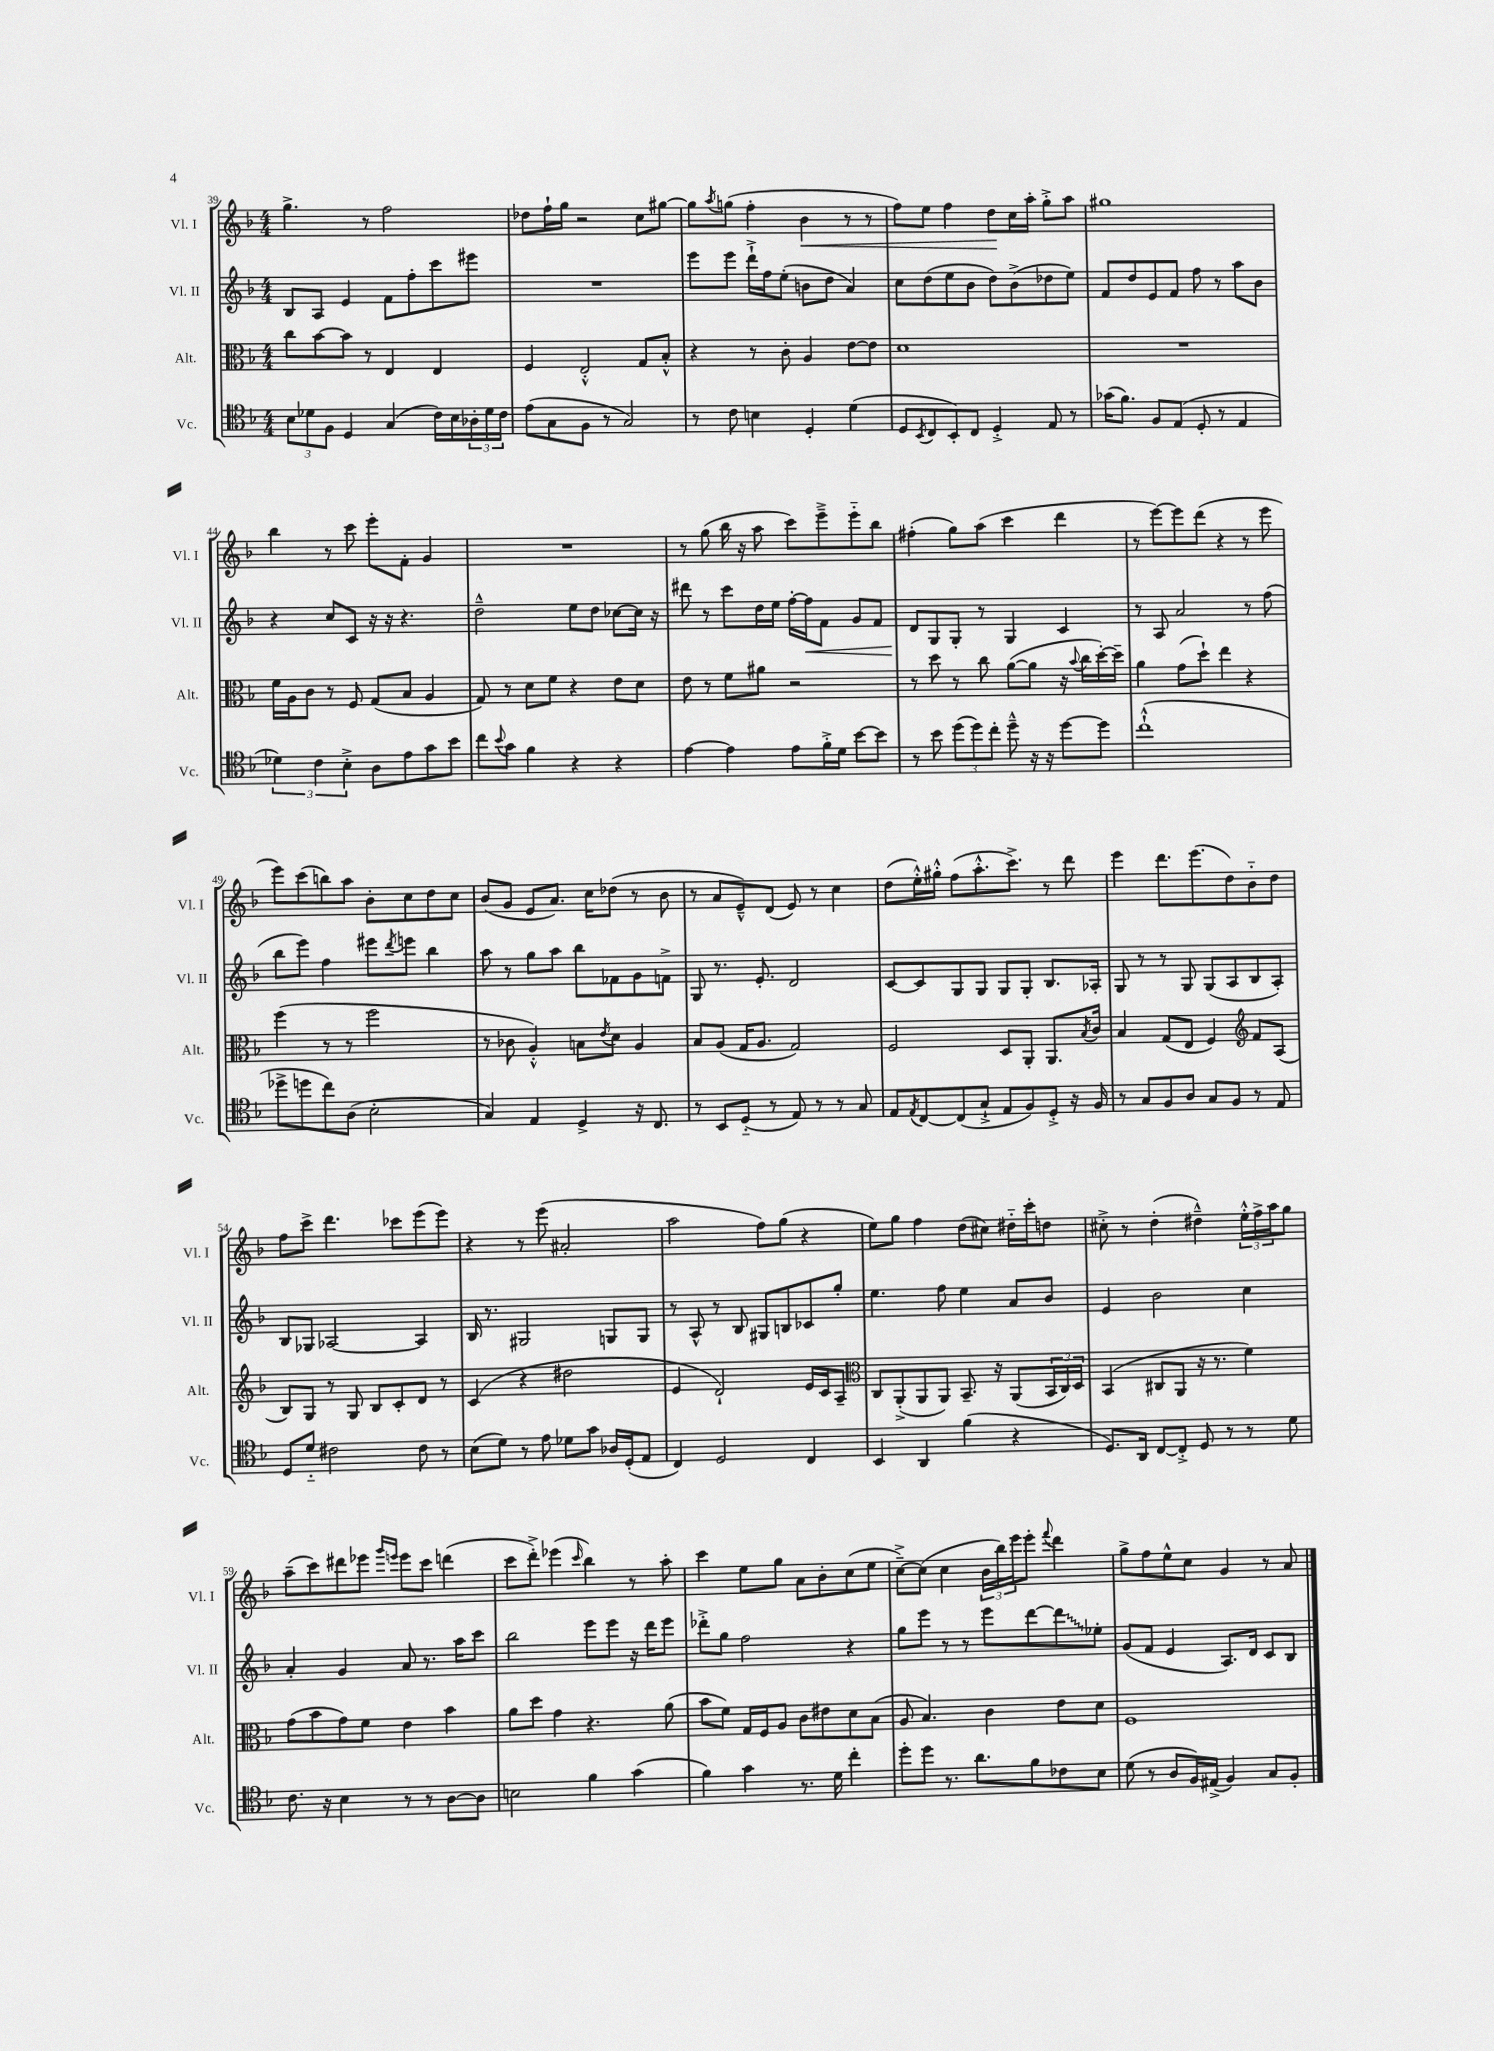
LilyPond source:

<<
\new StaffGroup <<
\new Staff = "s0" \with { instrumentName = "Vl. I" shortInstrumentName = "Vl. I" } {
    \clef treble \key f \major \numericTimeSignature \time 4/4
    g''4.-> r8 f''2 |
    des''8 f''16-! g''16 r2 c''8 gis''8~ |
    gis''8 \acciaccatura { a''8 } g''8( f''4-. bes'4\< r8 r8 |
    f''8) e''8 f''4 d''8\! c''16 a''16-. g''8-.-> a''8 |
    gis''1 |
    bes''4 r8 c'''8 e'''8-. f'8-. g'4 |
    R1 |
    r8 g''8( bes''16 r16 a''8 c'''8) e'''8---> e'''8-_ bes''8 |
    fis''4-.( g''8) a''8( c'''4 d'''4 |
    r8 e'''8~) e'''8 d'''8( r4 r8 e'''8 |
    e'''8) c'''8( b''8) a''8 bes'8-. c''8 d''8 c''8 |
    bes'8( g'8 e'8 a'8.) c''16 des''8( r8 bes'8 |
    r8 a'8 e'8---^) d'8( e'8) r8 c''4 |
    d''8( e''16-.-^) gis''16-.-^ f''8( a''8.-.-^ c'''8.->) r8 d'''8 |
    e'''4 d'''8. e'''8.( d''8) bes'8-_ d''8 |
    f''8 c'''8-> d'''4. ces'''8 e'''8( e'''8) |
    r4 r8 e'''8( ais'2-. |
    a''2 f''8) g''8( r4 |
    e''8) g''8 f''4 d''8( cis''8) dis''16-_ c'''16-. d''8 |
    cis''8-.-> r8 d''4-.( dis''4---^) \tuplet 3/2 { e''16-.-^ f''16-> a''16 } g''8 |
    a''8--( c'''8) dis'''8 ees'''8 \grace { g'''16 e'''16 } e'''8 c'''8 d'''4( |
    c'''8 d'''8-.->) ees'''4( \grace { c'''16 } bes''4) r8 a''8-. |
    c'''4 e''8 g''8 a'8 bes'8-. c''8( e''8 |
    c''8~--->) c''8( c''4 \tuplet 3/2 { bes'16 bes''16) e'''16 } e'''8-. \appoggiatura { f'''8 } d'''4 |
    g''8-> f''8 e''8-^ c''8 g'4 r8 a'8 \bar "|." |
}
\new Staff = "s1" \with { instrumentName = "Vl. II" shortInstrumentName = "Vl. II" } {
    \clef treble \key f \major \numericTimeSignature \time 4/4
    bes8 a8 e'4 f'8 f''8-. c'''8 eis'''8 |
    R1 |
    e'''8 e'''8 d'''16-!-> f''16 e''8-.( b'8 d''8 a'4) |
    c''8 d''8( e''8 bes'8 d''8) bes'8->( des''8 e''8) |
    f'8 d''8 e'8 f'8 f''8 r8 a''8 bes'8 |
    r4 c''8 c'8 r16 r16 r4. |
    d''2---^ e''8 d''8 ces''8~ ces''16 r16 |
    dis'''8 r8 c'''8 d''16 e''16 f''16~-. f''16\< f'8 g'8 f'8 |
    d'8\! g8 g8-. r8 g4 c'4 |
    r8 a8 a'2 r8 f''8( |
    bes''8 e'''8) f''4 eis'''8 \acciaccatura { d'''8 } e'''8 bes''4 |
    a''8 r8 g''8 a''8 bes''8 fes'8 g'8 f'8-> |
    g8 r8. e'8.-. d'2 |
    c'8~ c'8 g8 g8 g8 g8-. bes8. aes16-. |
    g8 r8 r8 g8 g8( a8 bes8 a8-.) |
    bes8 ges8 aes2~ aes4 |
    bes16 r8. gis2 g8 g8 |
    r8 a8-^ r8 bes8 gis8 b8 ces'8 g''8-. |
    e''4. f''8 e''4 a'8 bes'8 |
    e'4 bes'2 c''4 |
    a'4-. g'4 a'8 r8. a''16 c'''8 |
    bes''2 e'''8 e'''8 r16 d'''16 e'''8 |
    des'''8-.-> g''8 f''2 r4 |
    g''8 e'''8 r8 r8 e'''8 d'''8~ \once \override Glissando.style = #'zigzag d'''8\glissando ees''8-. |
    g'8( f'8 e'4 a8.) d'16 c'8 bes8 \bar "|." |
}
\new Staff = "s2" \with { instrumentName = "Alt." shortInstrumentName = "Alt." } {
    \clef alto \key f \major \numericTimeSignature \time 4/4
    c''8 bes'8~ bes'8 r8 e4 e4 |
    f4 e2-.-^ g8 bes8-.-^ |
    r4 r8 c'8-. a4 e'8~ e'8 |
    d'1 |
    R1 |
    f'16 a16 c'8 r8 f8 g8( bes8 a4 |
    g8) r8 d'8 f'8 r4 e'8 d'8 |
    e'8 r8 f'8 ais'8 r2 |
    r8 d''8 r8 c''8 a'8~( a'8 r16 \appoggiatura { bes'8 } c''16 d''16~-.) d''16-- |
    a'4 g'8( d''8-!) e''4 r4 |
    f''4( r8 r8 f''2 |
    r8 ces'8 a4-.-^) b8 \acciaccatura { e'8 } d'8 a4 |
    bes8 a8( g16 a8. g2) |
    f2 d8 a,8-. a,8. \acciaccatura { bes8 } c'16 |
    bes4 g8( e8 f4) \clef treble f'8 a8( |
    bes8) g8 r8 g8 bes8 c'8-. d'8 r8 |
    c'4( r4 dis''2 |
    e'4 d'2-!) e'16 c'16 a8-- |
    \clef alto c8 a,8-.->( a,8 a,8) bes,8.-- r16 a,8( \tuplet 3/2 { bes,16 c16) d16 } |
    bes,4( cis8 a,8 r16 r8. f'4) |
    g'8( bes'8 g'8) f'8 e'4 bes'4 |
    a'8 d''8 g'4 r4. a'8( |
    bes'8 f'8) g16 f16 a8 c'8 eis'8 d'8 bes8( |
    a8 bes4.) c'4 e'8 d'8 |
    f1 \bar "|." |
}
\new Staff = "s3" \with { instrumentName = "Vc." shortInstrumentName = "Vc." } {
    \clef tenor \key f \major \numericTimeSignature \time 4/4
    \tuplet 3/2 { bes8 des'8 f8 } d4 g4( c'16) bes16 \tuplet 3/2 { aes16-. des'16 c'16 } |
    e'8( g8 f8 r8 g2) |
    r8 c'8 b4 d4-. d'4( |
    d8 \acciaccatura { bes,8 } c8 bes,8-.) c8 d4-.-> e8 r8 |
    ges'16( f'8.) f8 e8( d8-. r8 e4 |
    \tuplet 3/2 { des'4) c'4 bes4-.-> } a8 e'8 g'8 bes'8 |
    c''8 \appoggiatura { bes'8 } g'8 f'4 r4 r4 |
    e'4~ e'4 e'8 f'16-.-> d'16 bes'8~ bes'8 |
    r8 bes'8 \tuplet 3/2 { d''8( d''8) c''8-. } d''8---^ r16 r16 d''8~ d''8 |
    c''1-!-^( |
    des''8-> d''8 c''8) a8( bes2-. |
    g4) e4 d4-> r16 c8. |
    r8 bes,8 d8-_( r8 e8) r8 r8 g8 |
    e8 \acciaccatura { e8 } c8~ c8( g8-!-> e8 f8) d8-.-> r16 f16 |
    r8 g8 f8 a8 g8 f8 r8 e8 |
    d8 d'8-_ cis'2 cis'8 r8 |
    bes8( d'8) r8 e'8 des'8 g'8 aes16 d16-.( e8 |
    c4) d2 c4 |
    bes,4 a,4 f'4( r4 |
    d8.) a,16 c8~ c8-.-> d8 r8 r8 d'8 |
    c'8. r16 bes4 r8 r8 a8~ a8 |
    b2 f'4 g'4( |
    f'4) g'4 r8. d'16 c''4-. |
    d''8-. d''8 r8. a'8. f'8 ces'8 bes8 |
    d'8( r8 a8 f16) eis16->( f4) g8 f8-. \bar "|." |
}
>>
>>
\layout { \context { \Score currentBarNumber = #39 } }
